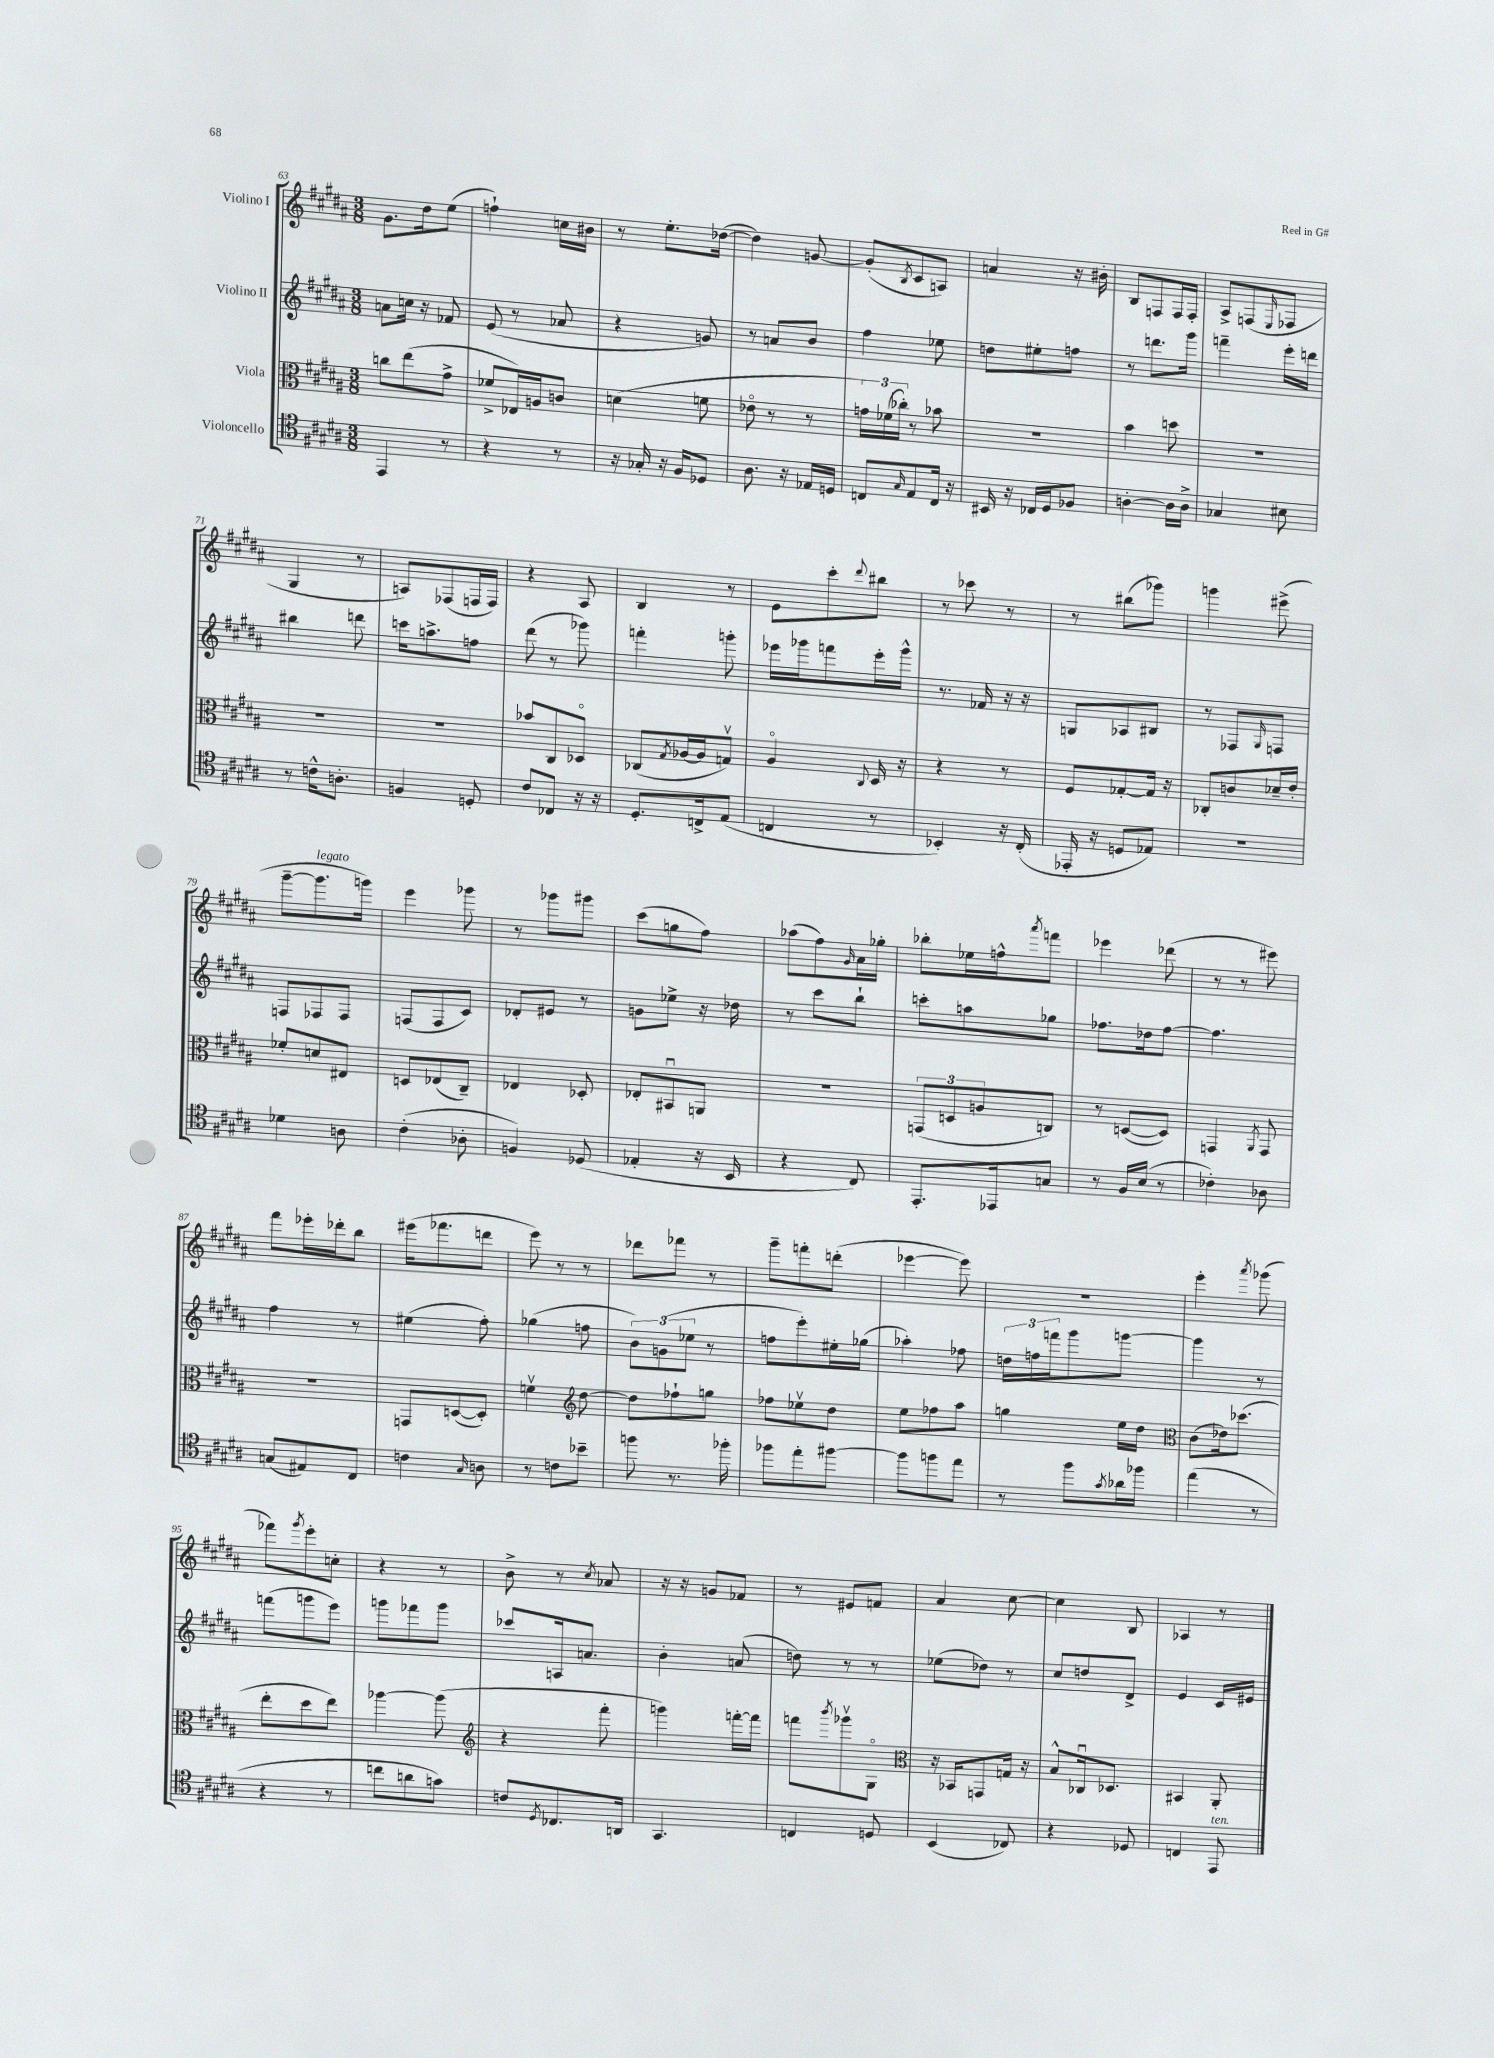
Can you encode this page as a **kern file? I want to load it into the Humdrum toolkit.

**kern	**kern	**kern	**kern
*part4	*part3	*part2	*part1
*staff4	*staff3	*staff2	*staff1
*I"Violoncello	*I"Viola	*I"Violino II	*I"Violino I
*clefC4	*clefC3	*clefG2	*clefG2
*k[f#c#g#d#a#]	*k[f#c#g#d#a#]	*k[f#c#g#d#a#]	*k[f#c#g#d#a#]
*M3/8	*M3/8	*M3/8	*M3/8
=63	=63	=63	=63
4EE/	8ccn\L	8an\L	8.g#\L
.	(8ee\	16ccn\Jk	.
.	.	16r	16dd#\k
8r	8g#^\J	8f-X/	(8ee\J
=64	=64	=64	=64
4r	8f-X^/L	(8e/	4ffn`\)
.	16E-X/L)	8r	.
.	16An/J	.	.
8r	8cn/J	8a-X/	16ccn\LL
.	.	.	16b#X\JJ
=65	=65	=65	=65
16r	(4dn\	4r	8r
16G-X'/	.	.	.
16r	.	.	8.ee'\L
16F#/KL	.	.	.
8D-X/J	8fn\	8gn/)	.
.	.	.	([16dd-X\Jk
=66	=66	=66	=66
8.A#\	8e-X\	8r	4dd-\])
.	8r	8an/L	.
16r	.	.	.
16E-X/LL	8r	8b/J	[8gn/
16Dn/JJ	.	.	.
=67	=67	=67	=67
8Cn/L	24gn\LL)	4ff#\	(8g'/L]
.	(24f-X\	.	.
.	24cc-X'\JJ)	.	.
16qqG#/	.	.	8qB/
8E/	8r	.	8c#/
16C/Jk	8b-X\	8ee-X\	8An/J)
16r	.	.	.
=68	=68	=68	=68
16BB#X/	4.r	8ddn\L	4an/
16r	.	.	.
16C-X/LL	.	8ee#X'\	.
16D#/J	.	.	.
8F-X/J	.	8ffn\J	16r
.	.	.	16b#X'\
=69	=69	=69	=69
[4An'\	4b\	8r	8B/L
.	.	8.dddn\L	8Fn/
16A\LL]	8ddn\	.	16F/L
16A^\JJ	.	16ggg#\Jk	16F'/JJ
=70	=70	=70	=70
4G-X/	4.r	4fffn~\	8A#^/L
.	.	.	(8Fn/
.	.	.	16qqE/
8B#X\	.	16eee'\LL	8F-X/J
.	.	16dddn\JJ	.
!!LO:LB:g=z
=71	=71	=71	=71
8r	4.r	4bb#X\	4G#/
16cn^^\KL	.	.	.
8.An'\J	.	.	.
.	.	8dddn\	8r
=72	=72	=72	=72
4Fn/	4.r	16cccn\KL	8An/L)
.	.	8.aan^\	.
.	.	.	(8F-X/
8Dn'/	.	8ffn\J	16Fn/L
.	.	.	16F/JJ)
=73	=73	=73	=73
8c#/L	8b-X/L	(8ddd#\	4r
8C-X/J	8C#/	8r	.
16r	8D-X/J	8ggg-X\)	8A#/
16r	.	.	.
=74	=74	=74	=74
8.D#'/L	(8C-X/L	4fffn'\	4B/
.	8qG#/	.	.
.	[16A-X/L	.	.
16Cn^/k	16A-/J]	.	.
(8E/J	8Gnv/J)	8gggn'\	8r
=75	=75	=75	=75
4Cn/	4A#/	16eee-X\LL	8e\L
.	.	16ggg-X\J	.
.	.	8fffn\	8ccc#'\
.	8qqC#/	.	8qqddd#/
8r	16D#/	16eee-'\L	8bb#X\J
.	16r	16ggg-^^\JJ	.
=76	=76	=76	=76
4BB-X'/)	4r	8.r	8r
.	.	.	8ccc-X\
.	.	16f-X/	.
16r	8r	16r	8r
(16C#'/	.	16r	.
=77	=77	=77	=77
16EE-X'/	8F#/L	8Gn/L	8r
16r	.	.	.
8Dn/L	[8G-X'/	8A-X/	(8bb#X\L
8E-X/J)	16G-/Jk]	8B#X/J	8ggg-X\J)
.	16r	.	.
=78	=78	=78	=78
4.r	8C-X'/L	8r	4gggn\
.	8cn/	8F-X/L	.
.	.	16qqG#/	.
.	16d-X~/L	8Fn/J	(8eee#X^\
.	16e'/JJ	.	.
!!LO:LB:g=z
=79	=79	=79	=79
4d-X\	8f-X'/L	8Fn/L	[8ggg#~\L
!	!	!	!LO:TX:a:i:t=legato
.	8dn/	8F-X/	8.ggg#\]
8An\	8E#X/J	8F-/J	.
.	.	.	16gggn\Jk)
=80	=80	=80	=80
(4c#'\	8Dn/L	(8Fn/L	4eee\
.	(8E-X/	8F/	.
8A-X'\	8C#~/J)	8c#/J)	8ggg-X\
=81	=81	=81	=81
4Fn/)	4E-X/	8d-X'/L	8r
.	.	8e#X/J	8ggg-X\L
(8D-X/	8D-X'/	8r	8ggg#X\J
=82	=82	=82	=82
4E-X'/	8E-X'/L	8gn\L	(8ccc#\L
.	8BB#Xu/	8ee-X^\J	8ggn\
16r	8AAn/J	16r	8ff#\J)
16BB/	.	16dd-X\	.
=83	=83	=83	=83
4r	4.r	8r	(8aa-X\L
.	.	8ccc#\L	8ff#\)
.	.	.	16qqg#/
8C#/)	.	8bb`\J	16a#\L
.	.	.	16gg-X'\JJ
=84	=84	=84	=84
8.EE'/L	(12GGn/L	8cccn'\L	8bb-X'\L
.	12Dn/	.	.
.	.	8aan\	16ee-X\L
.	12An/	.	.
16EE-X/k	.	.	16ffn^^\J
.	.	.	8qaaa#/
8Gn/J	8Cn/J)	8gg-X\J	8fffn\J
=85	=85	=85	=85
8r	8r	8.ff-X\L	4eee-X\
16F#/LL	([8Dn/L	.	.
(16B/JJ	.	16dd-X\k	.
8r	8D/J])	[8ff-\J	(8ddd-X\
=86	=86	=86	=86
4c-X'\)	4GGn/	4.ff-\]	8r
.	.	.	8r
.	8qAA#/	.	.
8A-X\	8GG/	.	8eee#X\)
!!LO:LB:g=z
=87	=87	=87	=87
(8Gn/L	4.r	4ff#\	8fff#\L
8E#X/)	.	.	16eee-X'\L
.	.	.	16ddd-X'\J
8C#/J	.	8r	8bb\J
=88	=88	=88	=88
4cn\	8GGn/L	(4ee#X\	(16eee#X\KL
.	.	.	8.fff-X\
.	([8Dn/	.	.
16qqG#/	.	.	.
8An\	8D'/J])	8ff#'\)	8dddn\J
=89	=89	=89	=89
8r	4fnv\	(4gg-X\	8eee\)
8cn\L	.	.	8r
*	*clefG2	*	*
8b-X~\J	[8dd#\	8ffn\	8r
=90	=90	=90	=90
8ffn\	8dd#\L]	12b\L)	8ddd-X\L
.	.	(12gn\	.
8.r	8ff-X`\	.	8fff-X\J
.	.	12ee-X\J	.
.	8ggn\J	8r	8r
16ff-X'\	.	.	.
=91	=91	=91	=91
8ff-X\L	8ff-X\L	8ffn\L	8ggg#~\L
8ee'\	8ee-Xv\	8eee'\)	8fffn'\
[8ff#X\J	8dd#\J	16ee#X'\L	(8dddn'\J
.	.	(16gg-X\JJ	.
=92	=92	=92	=92
8ff#\L]	8ee\L	4aa-X'\)	[4eee-X\
8ffn\	8ff-X\	.	.
8ee\J	8aa#\J	8ff-X\	8eee-\])
=93	=93	=93	=93
8r	4ggn\	24ddn\LL	4.r
.	.	24ffn\	.
.	.	24fffn\J	.
8ff#\L	.	8ggg#\	.
8qg#/	.	.	.
16a-X\L	16ee\LL	[8gggn\J	.
16ff-X\JJ	16dd#\JJ	.	.
=94	=94	=94	=94
*	*clefC3	*	*
(4ee\	(8c#\L	4ggg\]	4eee'\
.	16e-X\k)	.	.
.	(8.dd-X\J	.	.
.	.	.	8qaaa#/
8r	.	8r	(8ggg-X\
!!LO:LB:g=z
=95	=95	=95	=95
4r	8ee'\L	(8fffn\L	8fff-X\L)
.	.	.	8qggg#/
.	8dd#\	8gggn\	8eee'\
8r	8ee\J)	8eee\J)	8ccn'\J
=96	=96	=96	=96
8ccn\L	[4aa-X\	8gggn\L	4r
8an\	.	8fff-X\	.
8gn\J)	(8aa-\]	8ggg\J	8r
=97	=97	=97	=97
*	*clefG2	*	*
8cn/L	4r	8ccc-X/L	8b^\
8qD#/	.	.	.
8.C-X/	.	16An/k	8r
.	.	8.an/J	.
.	.	.	8qcc#/
.	8fff#'\	.	8a-X/
16AAn/Jk	.	.	.
=98	=98	=98	=98
4.GG#/	4gggn\)	4b'\	16r
.	.	.	16r
.	.	.	8gn/L
.	[16fffn'\LL	(8an/	8f-X/J
.	16fff\JJ]	.	.
=99	=99	=99	=99
4Cn/	8fffn\L	8ddn\)	8r
.	8qbbb/	.	.
.	8ggg-Xv\	8r	8e#X/L
8Dn/	8G#\J	8r	8fn/J
=100	=100	=100	=100
*	*clefC3	*	*
(4BB/	16r	(8ee-X\L	4a#/
.	16BB-X/KL	.	.
.	8GGn/	8dd-X\J)	.
8C-X/)	16Gn/Jk	8r	[8cc#\
.	16r	.	.
=101	=101	=101	=101
4r	8B^^/L	8cc#/L	4cc#\]
.	16C-Xu/k	8ddn/	.
.	8.D-X/J	.	.
8D-X/	.	8d#^/J	8B/
=102	=102	=102	=102
4Cn/	4BB#X/	4e/	4A-X/
!LO:TX:a:i:t=ten.	!	!	!
8EE/	8AA#'/	16c#/LL	8r
.	.	16e#X/JJ	.
==	==	==	==
*-	*-	*-	*-
